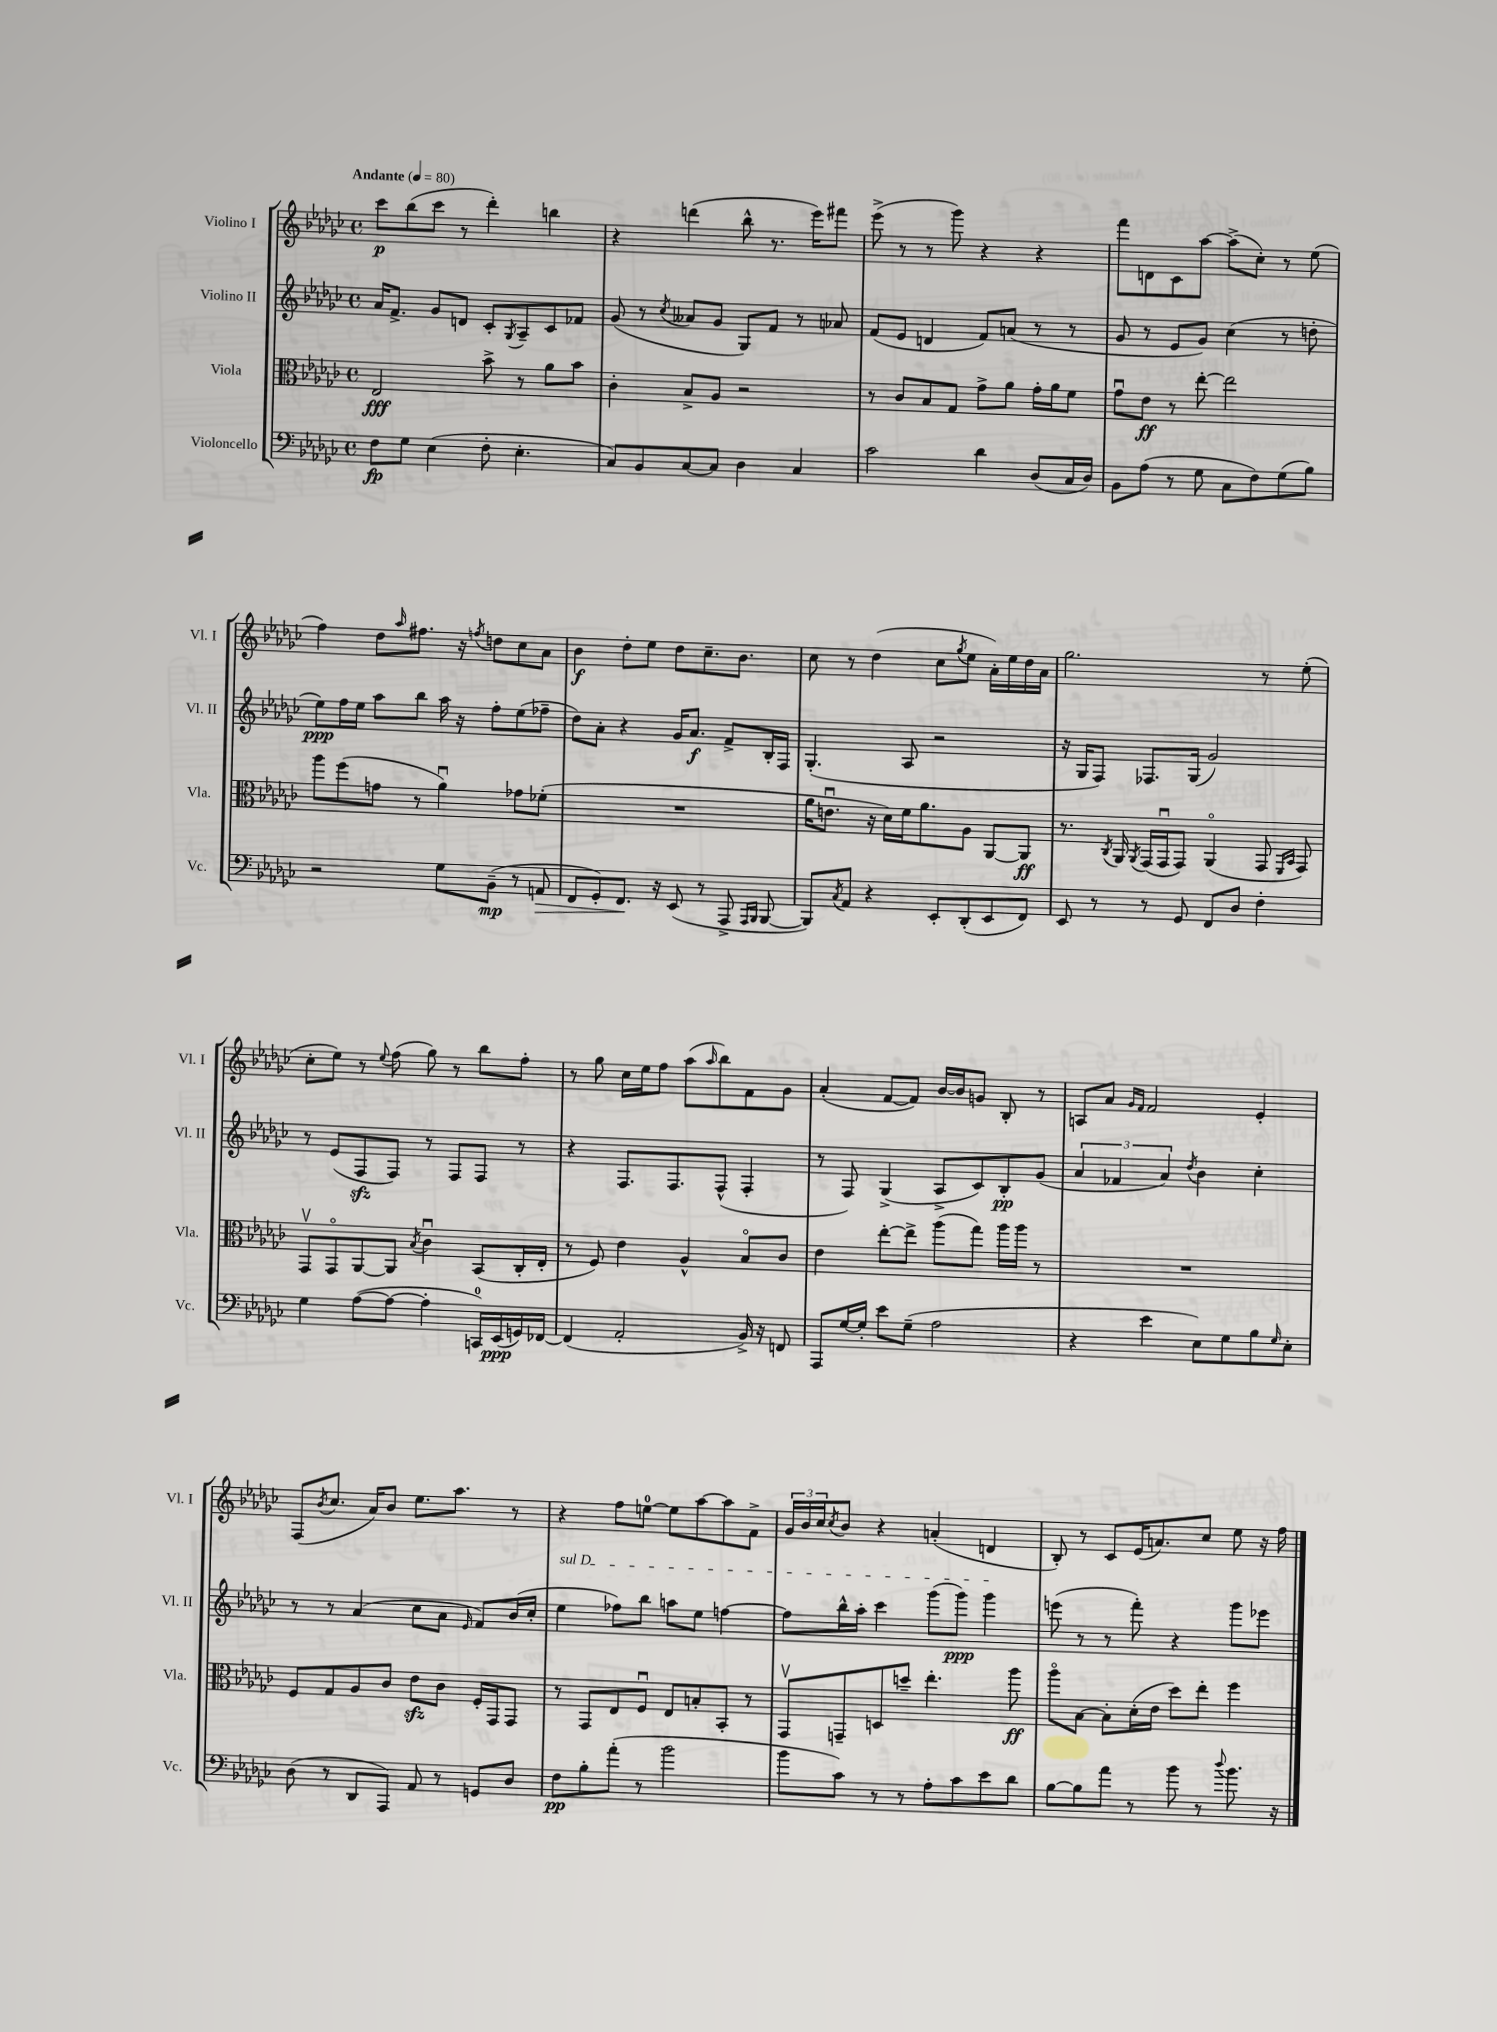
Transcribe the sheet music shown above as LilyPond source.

<<
\new StaffGroup <<
\new Staff = "s0" \with { instrumentName = "Violino I" shortInstrumentName = "Vl. I" } {
    \clef treble \key ges \major \defaultTimeSignature \time 4/4 \tempo "Andante" 4 = 80
    ces'''8\p bes''8( ces'''8 r8 des'''4-.) b''4 |
    r4 d'''4( bes''8-^ r8. ees'''16) fis'''8 |
    ees'''8->( r8 r8 ges'''8) r4 r4 |
    f'''8 d'8 ces'8 aes''8~ aes''8->( ces''8-.) r8 ees''8( |
    f''4) des''8 \grace { aes''16 } fis''8. r16 \acciaccatura { f''8 } d''8 ces''8 aes'8 |
    bes'4\f des''8-. ees''8 des''8 ces''8.-- bes'8. |
    ces''8 r8 des''4( ces''8 \acciaccatura { ges''8 } ees''8 aes'16-.) ees''16 des''16 aes'16 |
    ges''2. r8 ees''8-.( |
    ces''8-. ees''8) r8 \appoggiatura { ees''8 } f''8( ges''8) r8 bes''8 f''8-. |
    r8 ges''8 ces''16 ees''16 f''8 aes''8( \grace { aes''16 } bes''8) f'8 ges'8 |
    aes'4-.( f'8~ f'8) bes'16~ bes'16 g'8 bes8-. r8 |
    a8 aes'8 \grace { ges'16 f'16 } f'2 ees'4-. |
    f8( \acciaccatura { bes'8 } ces''8. aes'16) bes'8 ees''8. aes''8. r8 |
    r4 f''8 e''8-0~ e''8 aes''8~ aes''8 f'8-> |
    \tuplet 3/2 { ges'16 bes'16 ces''16 } \acciaccatura { ces''8 } bes'8 r4 a'4-.( d'4 |
    bes8-.) r8 ces'8 ees'16( a'8.) ces''8 ees''8 r16 f''16 \bar "|." |
}
\new Staff = "s1" \with { instrumentName = "Violino II" shortInstrumentName = "Vl. II" } {
    \clef treble \key ges \major \defaultTimeSignature \time 4/4
    aes'16 f'8.-> ges'8 d'8 ces'8-. \acciaccatura { ges8 } aes8-- ces'8 fes'8 |
    ges'8( r8 \acciaccatura { ces''8 } aeses'8 ges'8 ges8) f'8 r8 aes'8 |
    f'8( ees'8 d'4 f'8) a'8( r8 r8 |
    ges'8 r8 ees'8 ges'8) ces''4( r8 d''8-. |
    ees''8\ppp) f''16 ees''16 aes''8 bes''8 aes''16 r16 f''8-. ees''8( fes''8-- |
    des''8) aes'8-. r4 ges'16 aes'8.\f f'8-> bes16-. f16 |
    ges4.-.( aes8 r2 |
    r16 ges16 f8) fes8. ges16( ges'2) |
    r8 ees'8( f8\sfz f8) r8 f8 f8 r8 |
    r4 f8. f8. f8-^( f4-. |
    r8 f8) ges4->( aes8-> ces'8) bes8-.\pp ges'8( |
    \tuplet 3/2 { aes'4 fes'4 aes'4) } \acciaccatura { des''8 } bes'4 ces''4-. |
    r8 r8 aes'4( ces''8 aes'8 \grace { ees'16 } f'8) bes'16( ces''16-. |
    \once \override TextSpanner.bound-details.left.text = \markup { \italic "sul D" } ees''4\startTextSpan fes''8) bes''8 a''8 ees''8 f''4~ |
    f''8 bes''16-^ aes''16-. ces'''4 ges'''8( ges'''8\ppp) ges'''4\stopTextSpan |
    e'''8( r8 r8 f'''8-.) r4 ges'''8 ees'''8 \bar "|." |
}
\new Staff = "s2" \with { instrumentName = "Viola" shortInstrumentName = "Vla." } {
    \clef alto \key ges \major \defaultTimeSignature \time 4/4
    ees2\fff bes'8-> r8 aes'8 bes'8 |
    ces'4-. bes8-> aes8 r2 |
    r8 ces'8 bes8 ges8 ges'8-> aes'8 ges'16-. aes'16 f'8 |
    ges'8\downbow ees'8\ff r8 ees''8~-. ees''2 |
    aes''8 f''8( g'8 r8 aes'4\downbow) ges'8 fes'8-.( |
    R1 |
    aes'16 e'8.\downbow r16 des'16) f'16 aes'8. aes8 aes,8~ aes,8\ff |
    r8. \acciaccatura { ces8 } aes,16 \acciaccatura { aes,8 } ges,16( ges,16\downbow ges,8) aes,4\flageolet( ges,8 \grace { f,16 bes,16 } ges,8) |
    ges,8\upbow ges,8\flageolet aes,8~ aes,8 \acciaccatura { bes8 } ces'4\downbow bes,8( ces16-. ees16-. |
    r8 f8) ees'4 aes4-^ bes8\flageolet ces'8 |
    ees'4 ees''8~-. ees''8-> aes''8( ges''8) aes''16 aes''16 r8 |
    R1 |
    f8 ges8 aes8 ces'8 ees'8\sfz ces'8 f16-. ges,16 ges,8 |
    r8 ges,8 ees8 f8\downbow ees8 b8-. bes,8-. r8 |
    ges,8\upbow g,8-- d8 d''8-- ees''4.-. aes''8\ff |
    aes''8\flageolet bes8~ bes8-. des'16-.( ees'16 des''8) ees''8-. f''4 \bar "|." |
}
\new Staff = "s3" \with { instrumentName = "Violoncello" shortInstrumentName = "Vc." } {
    \clef bass \key ges \major \defaultTimeSignature \time 4/4
    f8\fp ges8 ees4( f8-. ees4.-. |
    ces8) bes,8 ces8~ ces8 des4 ces4 |
    ces'2 des'4 des8( ces16 des16) |
    bes,8 aes8( r8 ges8 ces8 f8) ges8( bes8) |
    r2 ges8 bes,8--\mp( r8 a,8\> |
    f,8 ges,8-.) f,8.\! r16 ees,8( r8 aes,,8-> \grace { aes,,16 bes,,16 } bes,,8~ |
    bes,,8) \acciaccatura { ces8 } aes,8 r4 ees,8-. des,8-.( ees,8 f,8) |
    ees,8 r8 r8 ges,8 f,8 des8 f4-. |
    ges4 aes8~( aes8~ aes4-. c,16-0) ees,16\ppp( g,16) fes,16~ |
    fes,4( aes,2-. bes,16->) r16 f,8 |
    aes,,8 ges16~ ges16-. ees'8 ges8--( aes2 |
    r4 ees'4 ees8) ges8 bes8 \grace { ges16 } ees8-. |
    des8( r8 des,8 aes,,8) aes,8 r8 g,8 des8 |
    f8\pp bes8-. aes'8-.( r8 bes'2 |
    bes'8 ces'8) r8 r8 aes8-. ces'8 ees'8 des'8 |
    bes8~ bes8 aes'8 r8 bes'8 r8 \appoggiatura { des''8 } bes'8. r16 \bar "|." |
}
>>
>>
\layout { \context { \Score \remove "Bar_number_engraver" } }
